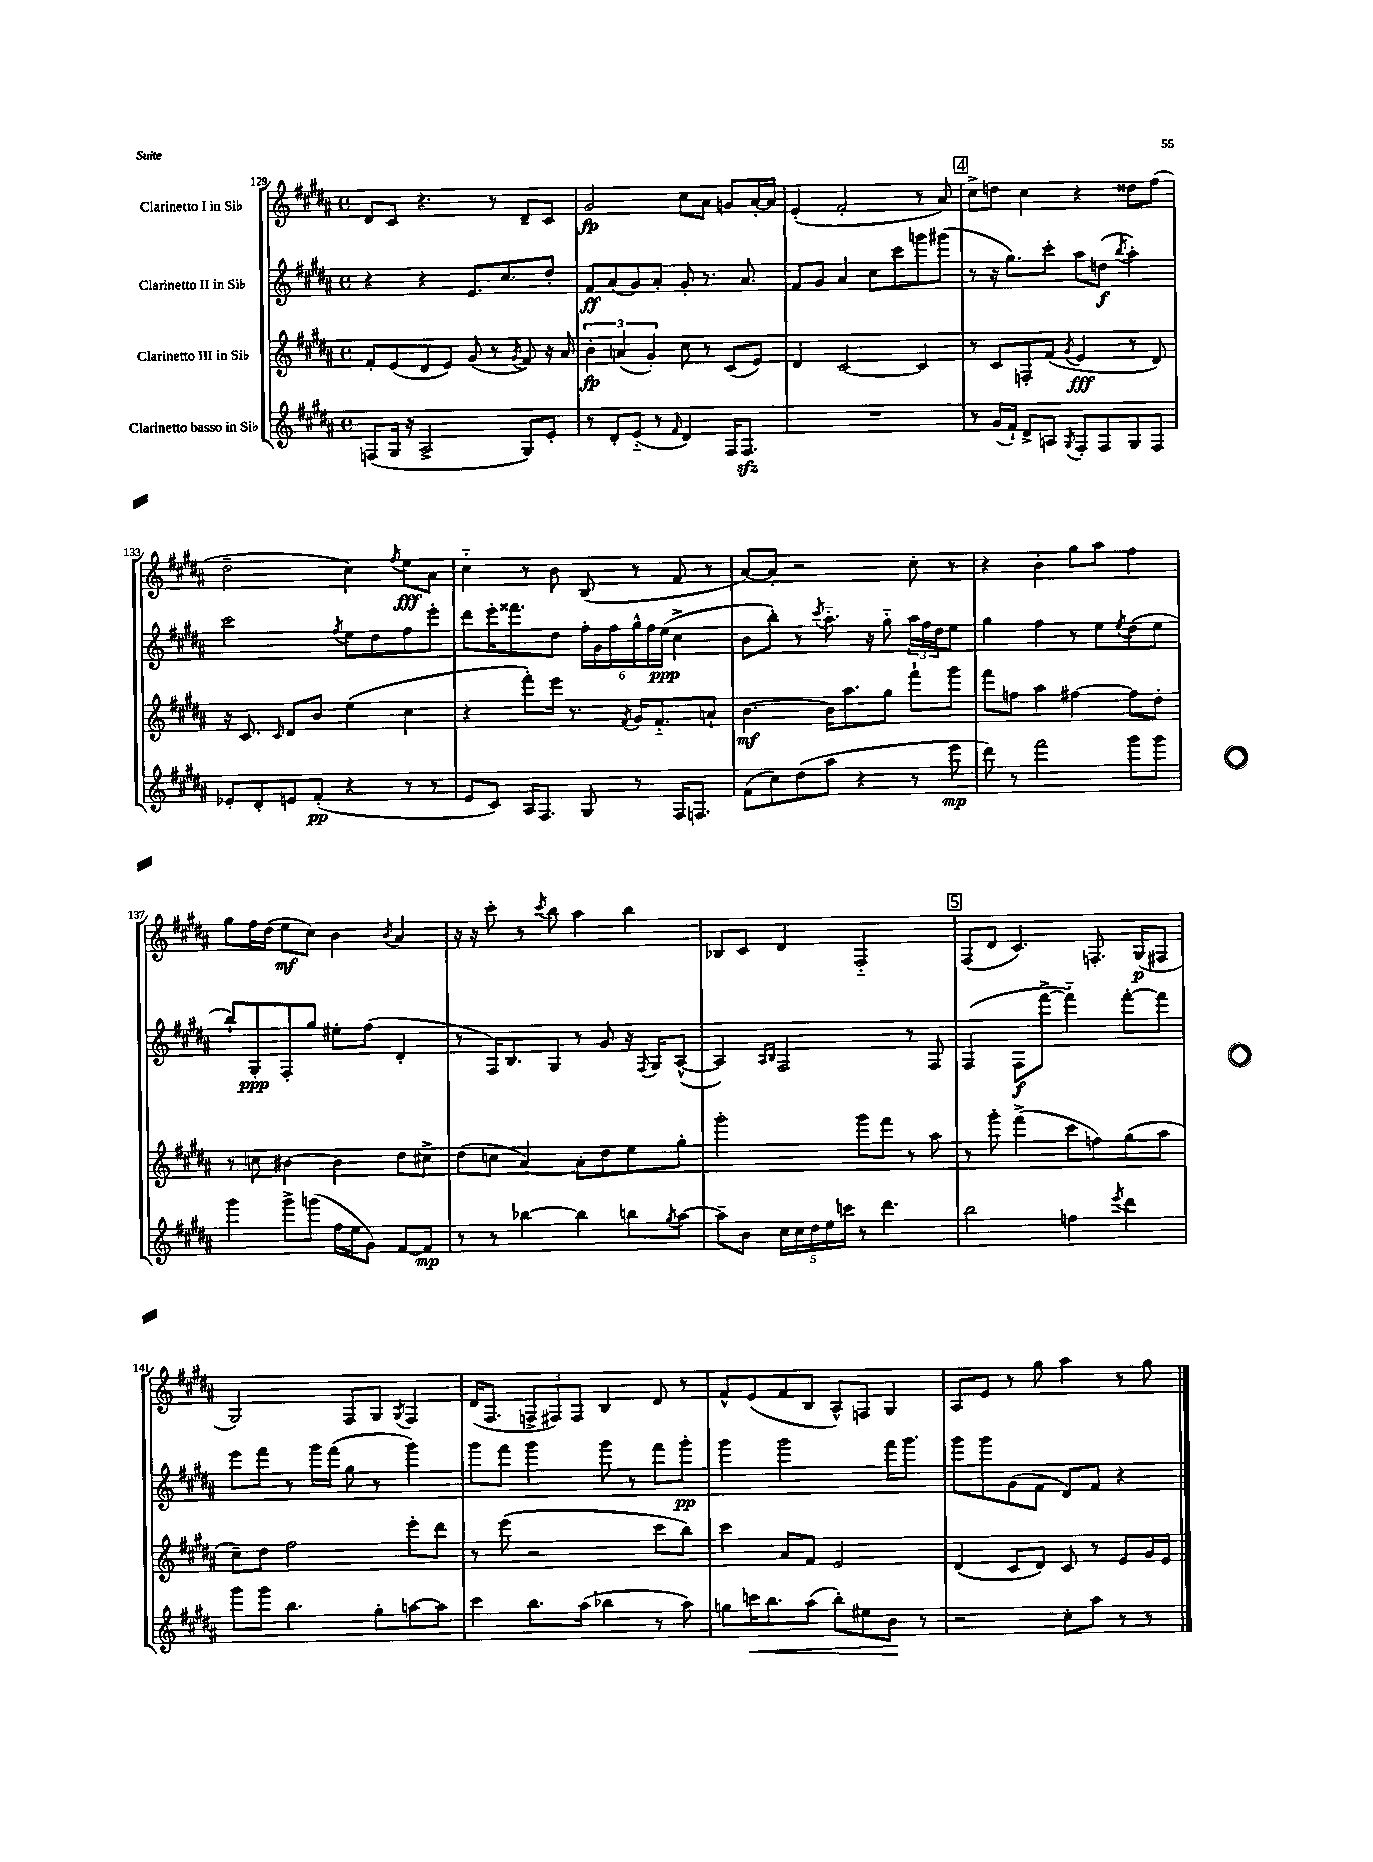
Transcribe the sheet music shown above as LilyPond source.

<<
\new StaffGroup <<
\new Staff = "s0" \with { instrumentName = "Clarinetto I in Sib" } {
    \clef treble \key b \major \defaultTimeSignature \time 4/4
    dis'8 cis'8 r4. r8 dis'8-- cis'8 |
    gis'2\fp cis''8 ais'8 g'8 ais'16~-. ais'16 |
    e'4-.( fis'2-. r8 ais'8) |
    \mark \markup { \box "4" } cis''8-> d''8 cis''4 r4 disis''8 fis''8( |
    dis''2-- cis''4) \acciaccatura { fis''8 } e''8\fff ais'8 |
    cis''4-_ r8 b'8 b8( r8 fis'8 r8 |
    ais'8~) ais'8-. r2 cis''8-. r8 |
    r4 b'4-. gis''8 ais''8 fis''4 |
    gis''8 fis''16 dis''16( e''8\mf cis''8) b'4 \acciaccatura { b'8 } ais'4 |
    r16 r16 cis'''8-. r8 \acciaccatura { cis'''8 } b''8 ais''4 b''4 |
    bes8 cis'8 dis'4 fis2-_ |
    \mark \markup { \box "5" } fis8( dis'8 cis'4.) f8.-. gis16\p( fis8 |
    gis2) fis8 gis8 \acciaccatura { gis8 } fis4 |
    dis'16( fis8. \tuplet 3/2 { f8-> fis8) fis8 } b4 dis'8 r8 |
    fis'8-^ e'8( fis'8 b8 ais8-^) f8 gis4 |
    ais8 e'8 r8 gis''8 ais''4 r8 gis''8 \bar "|." |
}
\new Staff = "s1" \with { instrumentName = "Clarinetto II in Sib" } {
    \clef treble \key b \major \defaultTimeSignature \time 4/4
    r4 r4 e'8. cis''8. dis''8-. |
    fis'8\ff ais'8( gis'8) ais'8-. gis'8-. r8. ais'8. |
    fis'8 gis'8 ais'4 cis''8 cis'''8 g'''8 gis'''8( |
    \mark \markup { \box "4" } r8 r16 gis''8.) cis'''8-. ais''8 d''8\f( \acciaccatura { b''8 } ais''4-.) |
    cis'''2 \acciaccatura { fis''8 } e''8 dis''8 fis''8 e'''8-. |
    dis'''8 e'''16-. fisis'''8. dis''8 \tuplet 6/4 { fis''16-. gis'16 fis''16 gis''16-^ fis''16 e''16\ppp( } cis''4-> |
    b'8 b''8-.) r8 \acciaccatura { cis'''8 } ais''8.-_ r16 gis''8-_ \tuplet 3/2 { ais''16 fis''16 dis''16 } e''8 |
    gis''4 fis''4 r8 e''8 \acciaccatura { e''8 } dis''8( e''8 |
    b''8-!) gis8-.\ppp fis8-. gis''8 eis''8-. fis''8( dis'4-. |
    r8 fis16) b8. gis8 r8 gis'8 r16 \acciaccatura { fis8 } gis16 ais8~-^( |
    ais4) \grace { ais16 b16 } fis2 r8 fis8 |
    \mark \markup { \box "5" } fis4( fis8\f fis'''8~-> fis'''4-_) fis'''8~-. fis'''8 |
    e'''8 fis'''8 r8 gis'''16 fis'''16( gis''8 r8 gis'''4) |
    gis'''8 fis'''8 gis'''4 gis'''8 r8 fis'''8 gis'''8-.\pp |
    gis'''4 gis'''2 fis'''16 gis'''8. |
    gis'''8 gis'''8 gis'8( fis'8 dis'8) fis'8 r4 \bar "|." |
}
\new Staff = "s2" \with { instrumentName = "Clarinetto III in Sib" } {
    \clef treble \key b \major \defaultTimeSignature \time 4/4
    fis'8-. e'8( dis'8 e'8) gis'8( r8 \acciaccatura { gis'8 } fis'8) r16 ais'16 |
    \tuplet 3/2 { b'4-.\fp a'4( gis'4-.) } cis''8 r8 cis'8( e'8) |
    dis'4 cis'2~ cis'4 |
    \mark \markup { \box "4" } r8 cis'8 f8-. fis'8( \acciaccatura { gis'8 } e'4\fff r8 dis'8) |
    r16 cis'8. \grace { cis'16 } dis'8 b'8 e''4( cis''4 |
    r4 fis'''8-.) e'''16 r8. \acciaccatura { fis'8 } gis'16 fis'8.-_ a'8-! |
    b'4.~\mf b'16 ais''8. gis''8 fis'''8-! gis'''8 |
    fis'''8 f''8 ais''4 fis''4~ fis''8 dis''8-. |
    r8 c''8 bis'4~ bis'4 dis''8 cis''8-> |
    dis''8( c''8 ais'4~) ais'8-. dis''8 e''8 gis''8-. |
    gis'''2-. gis'''8 fis'''8 r8 ais''8 |
    \mark \markup { \box "5" } r8 gis'''8-. fis'''4->( cis'''8 f''8) gis''8( ais''8 |
    cis''8--) dis''8 fis''2 e'''8-. dis'''8 |
    r8 e'''8( r2 cis'''8 b''8) |
    cis'''4 ais'8 fis'8 e'2 |
    dis'4( cis'8 dis'8) cis'8 r8 e'8 gis'16 e'16 \bar "|." |
}
\new Staff = "s3" \with { instrumentName = "Clarinetto basso in Sib" } {
    \clef treble \key b \major \defaultTimeSignature \time 4/4
    f8( gis16 r16 ais2-> gis8) e'8-. |
    r8 dis'8-. e'8-_( r8 \grace { fis'16 } dis'4) fis16 fis8.\sfz |
    R1 |
    \mark \markup { \box "4" } r8 gis'16( fis'16-!) dis'8-> a8 \acciaccatura { gis8 } fis8-. fis8 gis8 fis8 |
    ees'8-. dis'8-. e'8 fis'8-.\pp( r4 r8 r8 |
    e'8 cis'8) ais16 fis8. gis8 r8 fis16 f8. |
    fis'8( cis''8) dis''8( ais''8 r4 r8 e'''8\mp |
    dis'''8) r8 fis'''2 gis'''8 gis'''8 |
    gis'''4 gis'''8-> g'''8( fis''16 e''16 gis'8) fis'8~ fis'8\mp |
    r8 r8 bes''4~ bes''4 b''8 \acciaccatura { gis''8 } ais''8~ |
    ais''8-- b'8 \tuplet 5/4 { cis''16 cis''16 dis''16 e''16 c'''16 } r8 dis'''4. |
    \mark \markup { \box "5" } b''2 f''4 \acciaccatura { e'''8 } dis'''4 |
    gis'''8 gis'''8 b''4. gis''8-. a''8~ a''8 |
    cis'''4 b''8. ais''16( bes''4 r8 ais''8) |
    g''8 c'''16\< b''8. ais''8( b''8-.) eis''8 b'8\! r8 |
    r2 cis''8-. ais''8 r8 r8 \bar "|." |
}
>>
>>
\layout { \context { \Score currentBarNumber = #129 } }
